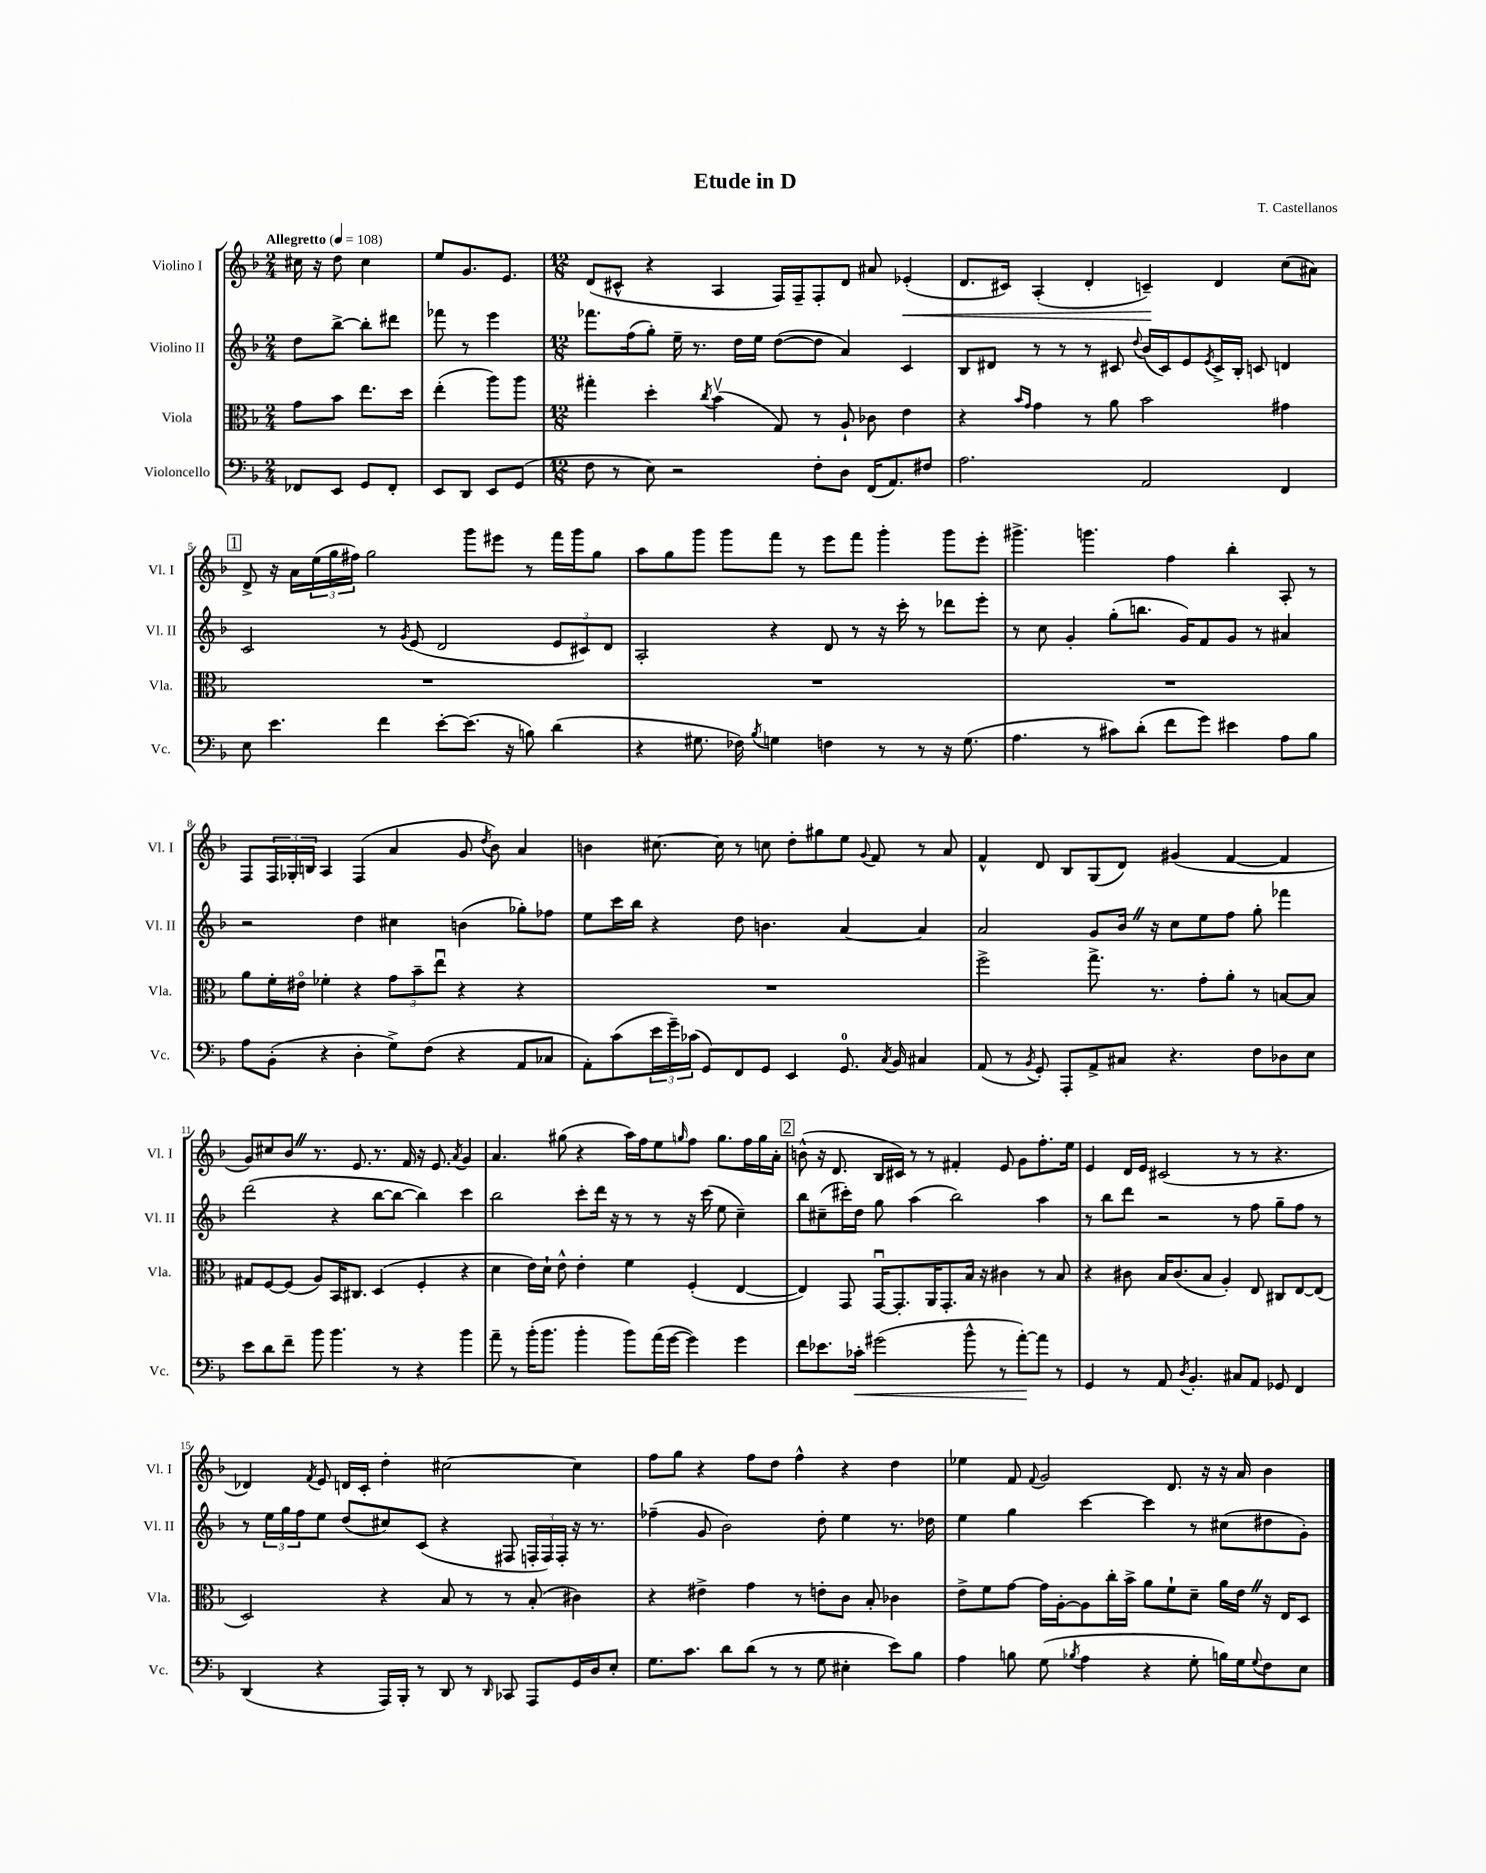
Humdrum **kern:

**kern	**kern	**kern	**kern
*staff4	*staff3	*staff2	*staff1
*clefF4	*clefC3	*clefG2	*clefG2
*k[b-]	*k[b-]	*k[b-]	*k[b-]
*M2/4	*M2/4	*M2/4	*M2/4
*MM108	*MM108	*MM108	*MM108
8FF-	8g	8dd	16cc#
.	.	.	16r
8EE	8b-	[8bb-^	8dd
8GG	8.ee	8bb-']	4cc#
8FF-'	.	8ddd#	.
.	16dd	.	.
=	=	=	=
8EE	(4ee'	8fff-	8ee
8DD	.	8r	8.g
8EE	8aa)	4eee	.
.	.	.	8.e
(8GG	8aa	.	.
=	=	=	=
*M12/8	*M12/8	*M12/8	*M12/8
8F	4gg#'	8.fff-	(8d
8r	.	.	8c#^^
.	.	(16ff	.
8E)	4dd'	8gg')	4r
2r	.	16ee~	.
.	.	8.r	.
.	8qcc	.	.
.	(4b-v	.	4A
.	.	16dd	.
.	.	16ee	.
.	8G)	([8dd	16F)
.	.	.	16F~
8F'	8r	8dd]	8F'
8D	8A`	4a)	8d
(16FF	8c-	.	8a#
8.AA)	.	.	.
.	4e	4c	(4e-'
8F#	.	.	.
=	=	=	=
2.A	4r	8B-	8.d
.	.	8d#	.
.	.	.	16c#)
.	16qqb-	.	.
.	16qqg	.	.
.	4g	8r	(4A'
.	.	8r	.
.	8r	8r	4d'
.	8a	8c#	.
.	.	8qqdd	.
2AA	2b-	(16b-	4c~)
.	.	16c#)	.
.	.	8e	.
.	.	8qe	.
.	.	16c#^	4d
.	.	16B-'	.
.	.	8c	.
4FF	4g#	4d	(8cc
.	.	.	8a#)
=	=	=	=
8E	1.r	2c	8d^
4.e	.	.	16r
.	.	.	16a
.	.	.	(24ee
.	.	.	24gg
.	.	.	24ff#)
.	.	.	2gg
4f	.	8r	.
.	.	8qg	.
.	.	(8e	.
[8e'	.	2d	.
(8.e]	.	.	8ggg
.	.	.	8eee#
16r	.	.	.
8B)	.	.	8r
(4d	.	12e	16fff
.	.	.	16ggg
.	.	12c#)	.
.	.	.	8gg
.	.	12d	.
=	=	=	=
4r	1.r	2A'	8aa
.	.	.	8gg
8.G#	.	.	8ggg
.	.	.	8ggg
16F-)	.	.	.
8qB-	.	.	.
4G	.	4r	8fff
.	.	.	8r
4F	.	8d	8eee
.	.	8r	8fff
8r	.	16r	4ggg'
.	.	16ccc'	.
8r	.	8r	.
16r	.	8ddd-	8ggg
(8.G	.	.	.
.	.	8eee'	8eee'
=	=	=	=
4.A	1.r	8r	4.ggg#^
.	.	8cc	.
.	.	4g'	.
8r	.	.	4.ggg
8c#)	.	(8gg'	.
(8d'	.	8.bb	.
8f	.	.	4ff
.	.	16g)	.
8g)	.	8f	.
4e#	.	8g	4bb-'
.	.	8r	.
8A	.	4a#	8A'
8B-	.	.	8r
=	=	=	=
8A	8a	2r	8F
(8BB-'	16f'	.	24F
.	.	.	24G-'
.	16e#o	.	.
.	.	.	24B
4r	4f-'	.	4A
4D'	4r	4dd	(4F
8G^)	12g	4cc#	4a
.	12b-~	.	.
(8F	.	.	.
.	12eeu	.	.
4r	4r	(4b	8g
.	.	.	8qdd
.	.	.	8b-)
8AA	4r	8gg-')	4a
8C-	.	8ff-	.
=	=	=	=
8AA')	1.r	8ee	4b
(8c	.	16ccc	.
.	.	16bb-	.
24e	.	4r	[8.cc#
24g~)	.	.	.
(24c-	.	.	.
8GG)	.	.	.
.	.	.	16cc#]
8FF	.	8dd	8r
8GG	.	4.b	8cc
4EE	.	.	8dd'
.	.	.	8gg#
8.GG	.	[4a	8ee
.	.	.	8qqg
.	.	.	8f
8qC	.	.	.
16BB-	.	.	.
4C#	.	4a]	8r
.	.	.	8a
=	=	=	=
(8AA	2ff^	2a	4f^^
8r	.	.	.
8qBB-	.	.	.
8GG')	.	.	8d
8AAA'	.	.	8B-
8AA^	8.gg^	8g	(8G
8C#	.	16b-	8d)
.	8.r	16r	.
4.r	.	8cc	(4g#
.	8g'	8ee	.
.	8a'	8ff	[4f
8F	8r	8gg'	.
8D-	[8B	4fff-	4f]
8E	8B]	.	.
=	=	=	=
8e	8G#	(2ddd	8g)
8d	[8F	.	8cc#
8f~	(8F]	.	8b-
8b-	8A)	.	8.r
4.b-	16BB-	4r	.
.	8.C#	.	8.e
.	(4D	[8bb-	8.r
8r	.	8bb-_	.
.	.	.	16f
4r	4F'	4bb-])	16r
.	.	.	8.e
.	.	.	8qa
4b-	4r	4ccc	4g
=	=	=	=
8a~	4d	2bb-	4.a
8r	.	.	.
(16b-'	16e)	.	.
8.b-	16d`	.	.
.	8e^^	.	(8gg#
4b-'	4e'	8ccc'	4r
.	.	16ddd	.
.	.	16r	.
8b-)	4f	8r	16aa)
.	.	.	16ff
(16a	.	8r	8ee
[16g	.	.	.
.	.	.	16qqgg
4g])	(4F'	16r	8ff
.	.	(16ccc	.
.	.	8ee	8.gg
4g	[4E	4cc~)	.
.	.	.	16ff
.	.	.	16gg
.	.	.	16a'
=	=	=	=
8f	4E])	8bb-	(8b^^
8.e-	.	(8cc#~	16r
.	.	.	8.d
.	8GG	16ccc#')	.
16c-'	.	16dd	.
(2g#	[16GGu	8gg	16B-
.	8.GG']	.	16c#)
.	.	(4aa	8r
.	16AA	.	8r
.	8.GG'	.	.
.	.	2bb-)	4f#'
8b-^^	16B-	.	.
.	16r	.	.
8r	4c#	.	8e
[8a')	.	.	8g
8a]	8r	4aa	8.ff'
8r	8B-	.	.
.	.	.	16ee
=	=	=	=
4GG	4r	8r	4e
.	.	8bb-	.
8r	8c#	8ddd	16d
.	.	.	16e
8AA	16B-	2r	(2c#
.	(8.c#	.	.
8qD	.	.	.
4.BB-'	.	.	.
.	8B-	.	.
.	4A')	.	.
8C#	.	8r	8r
8AA	8E	8ff	8r
8GG-	8C#	8gg~	4.r
4FF	[8E	8ff	.
.	(8E]	8r	.
=	=	=	=
(4DD	2D)	8r	4d-)
.	.	24ee	.
.	.	24gg	.
.	.	24ff	.
.	.	.	8qf
4r	.	8ee	8e
.	.	(8dd	16d
.	.	.	16c'
16AAA)	4r	8cc#)	4dd'
16BBB-'	.	.	.
8r	.	(8c	.
8DD	8B-	4r	[2cc#
8r	8r	.	.
16qqDD	.	.	.
8CC-	8r	8F#	.
8AAA	(8B-'	24F'	.
.	.	24F)	.
.	.	24F'	.
16GG	4c#)	16r	4cc#]
16D	.	8.r	.
8E'	.	.	.
=	=	=	=
8.G	4r	(4ff-~	8ff
.	.	.	8gg
8.c	.	.	.
.	4e#^	8g	4r
8d	.	2b-)	.
(8d	4g	.	8ff
8r	.	.	8dd
8r	8r	.	4ff^^
8G	8e'	8dd'	.
4E#'	8c	4ee	4r
.	8B-'	.	.
8e)	4c-	8.r	4dd
8B-	.	.	.
.	.	16dd-	.
=	=	=	=
4A	8e^	4ee	4ee-
.	8f	.	.
8B	[8g	4gg	8f
.	.	.	8qqf
(8G	16g]	.	2g
.	[16A'	.	.
8qB-	.	.	.
4A	8A]	[4ccc	.
.	16cc'	.	.
.	16b-^	.	.
4r	8a	4ccc]	.
.	8f`	.	8.d
8G'	8d~	8r	.
.	.	.	16r
16B)	16a	(8cc#	16r
16G	16e	.	16a
8qqG	.	.	.
8F	16r	8dd#	4b-
.	16E	.	.
8E	8D	8g')	.
==	==	==	==
*-	*-	*-	*-
